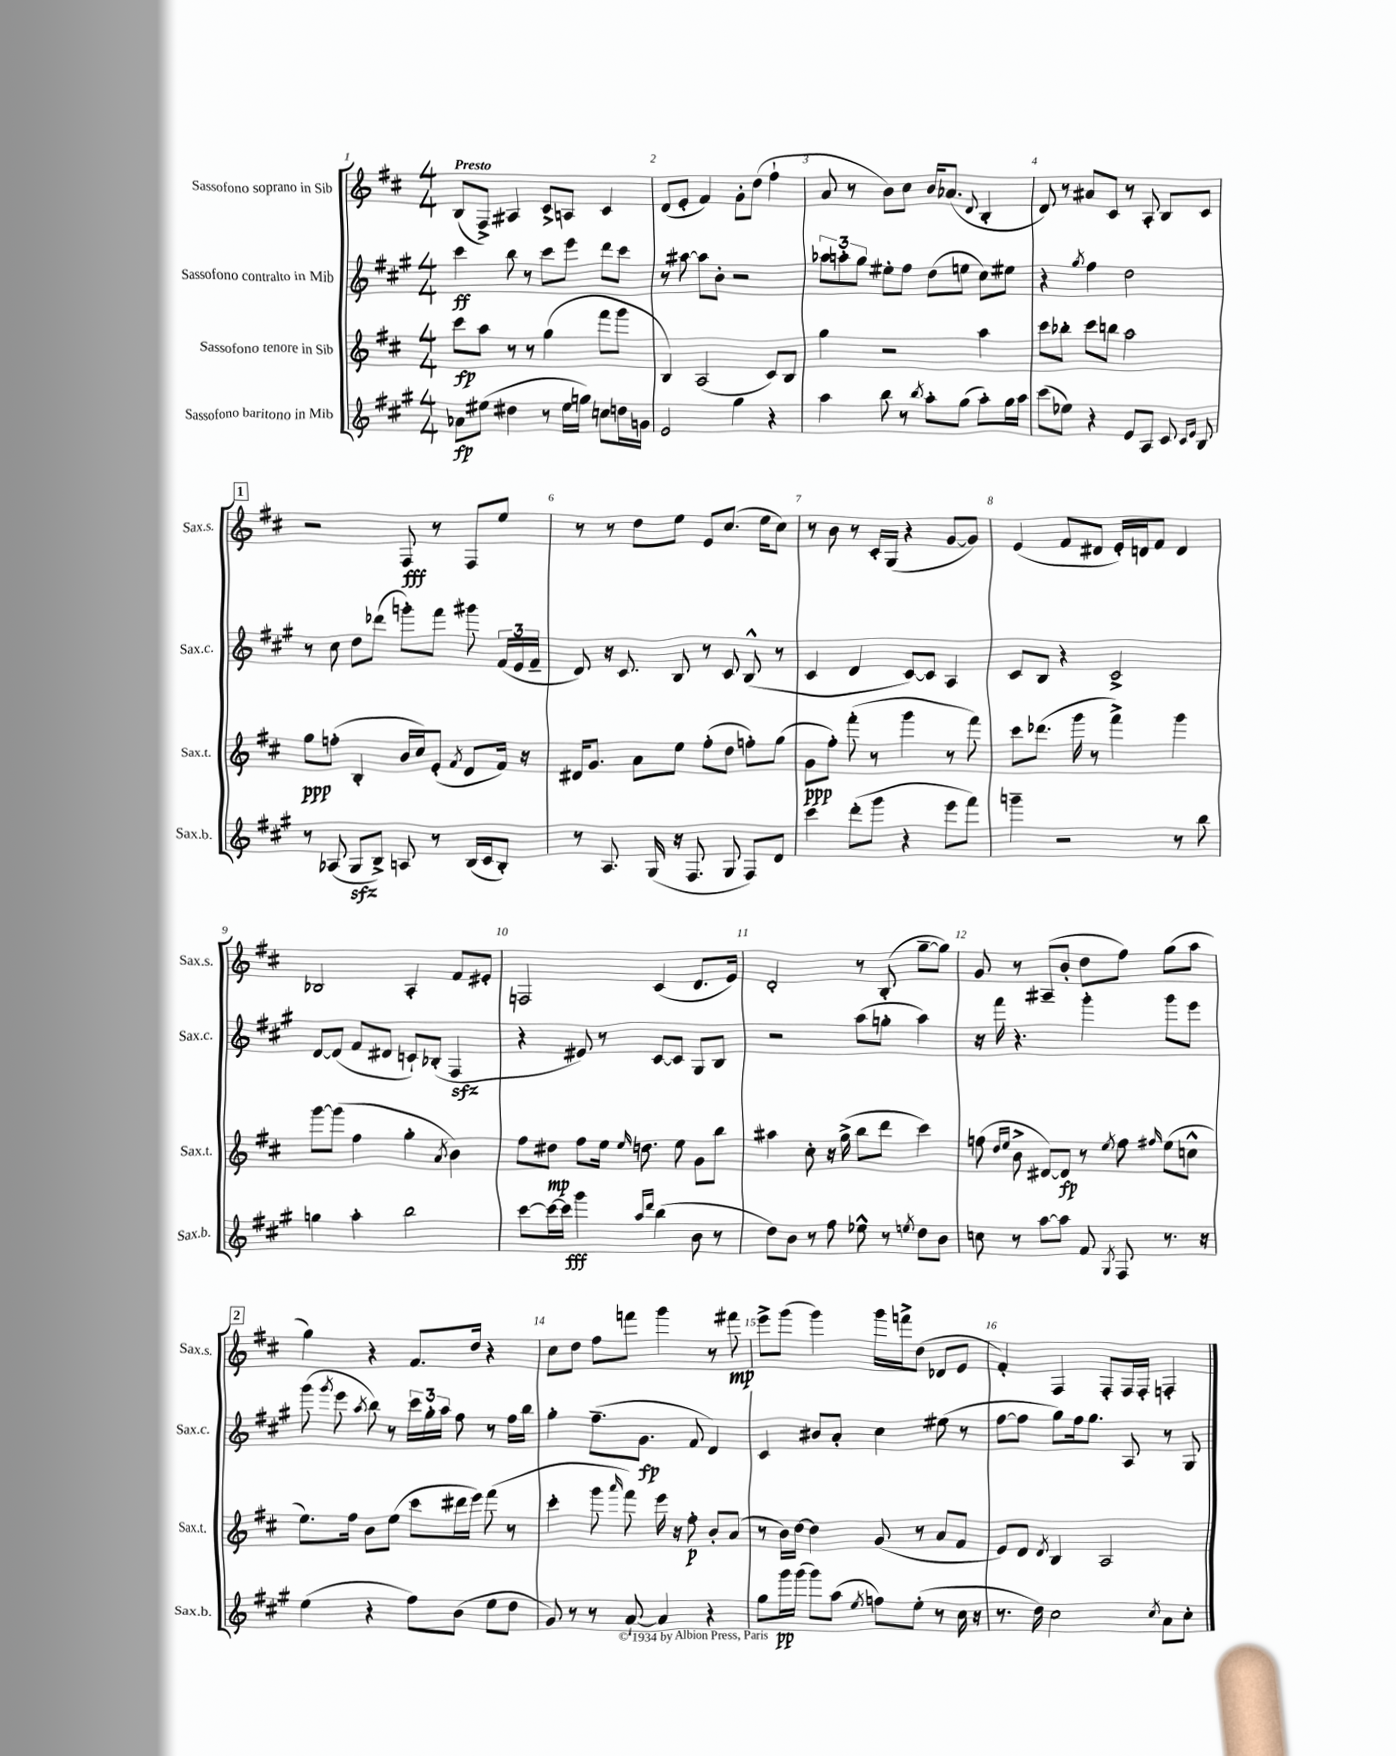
<<
\new StaffGroup <<
\new Staff = "s0" \with { instrumentName = "Sassofono soprano in Sib" shortInstrumentName = "Sax.s." } {
    \clef treble \key d \major \numericTimeSignature \time 4/4 \tempo "Presto"
    \autoBeamOff b8[( fis8]->) ais4 cis'8[-> a8] cis'4 |
    d'8[( e'8]-. fis'4) g'8[-. d''8]( fis''4-! |
    a'8 r8 b'8[) cis''8] b'16[ aes'8.]( \appoggiatura { d'8 } b4-. |
    d'8) r8 ais'8[ cis'8] r8 a8-. b8[ cis'8] |
    \mark \markup { \box "1" } r2 fis8\fff r8 fis8[ e''8] |
    r8 r8 d''8[ e''8] e'8[ cis''8.]( e''16[ cis''8]) |
    r8 b'8 r8 cis'16[-. g16]( r4 g'8[~ g'8]) |
    e'4( fis'8[ dis'8] e'16[-.) d'16 fis'8] d'4 |
    bes2 a4-. fis'8[ eis'8]-. |
    f2 cis'4( d'8.[ e'16]) |
    d'2-. r8 b8-.( g''8[~-- g''8]) |
    g'8 r8 ais8[--( b'8]-. d''8[ fis''8]) g''8[( a''8] |
    \mark \markup { \box "2" } g''4) r4 fis'8.[ d''16] r4 |
    cis''8[ d''8] fis''8[ f'''8] g'''4 r8 fis'''8\mp |
    e'''8[-> g'''8]( g'''4) g'''16[ f'''16-> d''8]( des'8[ e'8] |
    fis'4-.) fis4 fis8[-. fis16 fis16]-. f4-. \bar "|." |
}
\new Staff = "s1" \with { instrumentName = "Sassofono contralto in Mib" shortInstrumentName = "Sax.c." } {
    \clef treble \key a \major \numericTimeSignature \time 4/4
    \autoBeamOff cis'''4\ff b''8 r8 cis'''8[ e'''8] d'''8[ cis'''8] |
    r8 ais''8~ ais''8[ b'8]-. r2 |
    \tuplet 3/2 { aes''8[ a''8-. gis''8] } eis''8[-. fis''8] d''8[( e''8] cis''8[) eis''8] |
    r4 \acciaccatura { gis''8 } fis''4 d''2 |
    \mark \markup { \box "1" } r8 cis''8 d''8[ des'''8]( g'''8[-.) fis'''8] gis'''8 \tuplet 3/2 { fis'16[( e'16 fis'16]-- } |
    d'8) r16 cis'8. b8 r8 cis'8 b8-^( r8 |
    cis'4 d'4 cis'8[~) cis'8] a4 |
    cis'8[ b8] r4 cis'2-> |
    d'8[~ d'8]( fis'8[ dis'8] c'8[-!) bes8]-.( fis4\sfz |
    r4 eis'8) r8 cis'8[~ cis'8] gis8[ b8] |
    r2 a''8[( g''8]-. a''4) |
    r16 fis'''16 r4. gis'''4-. gis'''8[ e'''8] |
    \mark \markup { \box "2" } gis'''8( \acciaccatura { gis'''8 } e'''8 \acciaccatura { a''8 } b''8) r8 \tuplet 3/2 { cis'''16[ gis''16-. a''16] } fis''8 r8 fis''16[ b''16] |
    gis''4-. fis''8.[--( gis'8.]\fp fis'8 d'4) |
    cis'4 bis'8[ a'8]-. cis''4 eis''8( r8 |
    fis''8[~ fis''8] gis''8[) fis''16 gis''8.] a8 r8 gis8 \bar "|." |
}
\new Staff = "s2" \with { instrumentName = "Sassofono tenore in Sib" shortInstrumentName = "Sax.t." } {
    \clef treble \key d \major \numericTimeSignature \time 4/4
    \autoBeamOff cis'''8[\fp a''8] r8 r8 g''4( fis'''8[ g'''8] |
    b4) a2( cis'8[) b8] |
    g''4 r2 a''4 |
    cis'''8[ bes''8]-. cis'''8[ b''8] a''2 |
    \mark \markup { \box "1" } g''8[\ppp f''8]-.( b4-. b'16[ cis''16) e'8]-.( \acciaccatura { fis'8 } d'8[ fis'16]) r16 |
    dis'16[ g'8.] a'8[ e''8] fis''8[-.( d''8] f''8[-.) g''8]( |
    g'8[\ppp fis''8]-.) fis'''8-.( r8 g'''4 r8 fis'''8) |
    cis'''8[ des'''8.]( g'''16 r8 fis'''4->) g'''4 |
    g'''8[~ g'''8]( fis''4 g''4-. \acciaccatura { a'8 } b'4) |
    fis''8[ dis''8]\mp fis''8[ e''16] \grace { e''16 } d''8. e''8 g'8[ b''8] |
    ais''4 cis''8-. r16 g''16->( b''8[ d'''8] cis'''4) |
    f''8( \grace { d''16[ e''16] } b'8-> dis'8[~) dis'8]\fp r8 \acciaccatura { e''8 } f''8 \grace { fis''16 } e''8[( c''8]-^ |
    \mark \markup { \box "2" } e''8.[) fis''16] b'8[ e''8]( cis'''8[ dis'''16 e'''16]) fis'''8( r8 |
    cis'''4-. g'''8 \grace { a'''16 } fis'''8) e'''16 r16 fis''8-.\p b'8[-. a'8]( |
    r8 b'16[) d''16]~ d''4 g'8( r8 a'8[ fis'8] |
    e'8[) d'8] \acciaccatura { d'8 } b4 a2 \bar "|." |
}
\new Staff = "s3" \with { instrumentName = "Sassofono baritono in Mib" shortInstrumentName = "Sax.b." } {
    \clef treble \key a \major \numericTimeSignature \time 4/4
    \autoBeamOff aes'8[\fp eis''8]( dis''4 r8 eis''16[ g''16]) c''8[ d''16 g'16] |
    e'2 gis''4 r4 |
    a''4 b''8 r8 \acciaccatura { b''8 } a''8[-. gis''8]( a''8[-.) gis''16 a''16] |
    cis'''8[( ees''8]) r4 e'8[ a8] cis'8 \grace { cis'16[ e'16] } b8 |
    \mark \markup { \box "1" } r8 aes8( gis8[\sfz b8]->) a8 r8 b16[( cis'16 b8]-.) |
    r8 a8. gis16( r16 fis8. gis8 fis8[) d'8] |
    cis'''4 d'''8[-.( gis'''8] r4 e'''8[ fis'''8]) |
    g'''4-- r2 r8 b''8 |
    g''4 a''4-. b''2 |
    cis'''8[~ cis'''16~ cis'''16]\fff gis'''4 \grace { a''16[ d'''16] } b''4( b'8 r8 |
    d''8[) b'8] r8 fis''8 ees''8-^ r8 \acciaccatura { e''8 } d''8[ b'8] |
    c''8 r8 a''8[~ a''8] fis'8 \acciaccatura { gis8 } fis8 r8. r16 |
    \mark \markup { \box "2" } e''4( r4 fis''8[) b'8]( e''8[ d''8] |
    gis'8) r8 r8 a'8~-! a'4 r4 |
    gis''8[ gis'''16\pp gis'''16]( gis'''8[) a''8]( \acciaccatura { e''8 } f''8[) e''8]-.( r8 cis''16 r16 |
    r8. d''16) cis''2 \acciaccatura { cis''8 } a'8[ cis''8]-. \bar "|." |
}
>>
>>
\layout { \context { \Score \override BarNumber.break-visibility = ##(#f #t #t) barNumberVisibility = #all-bar-numbers-visible } }
